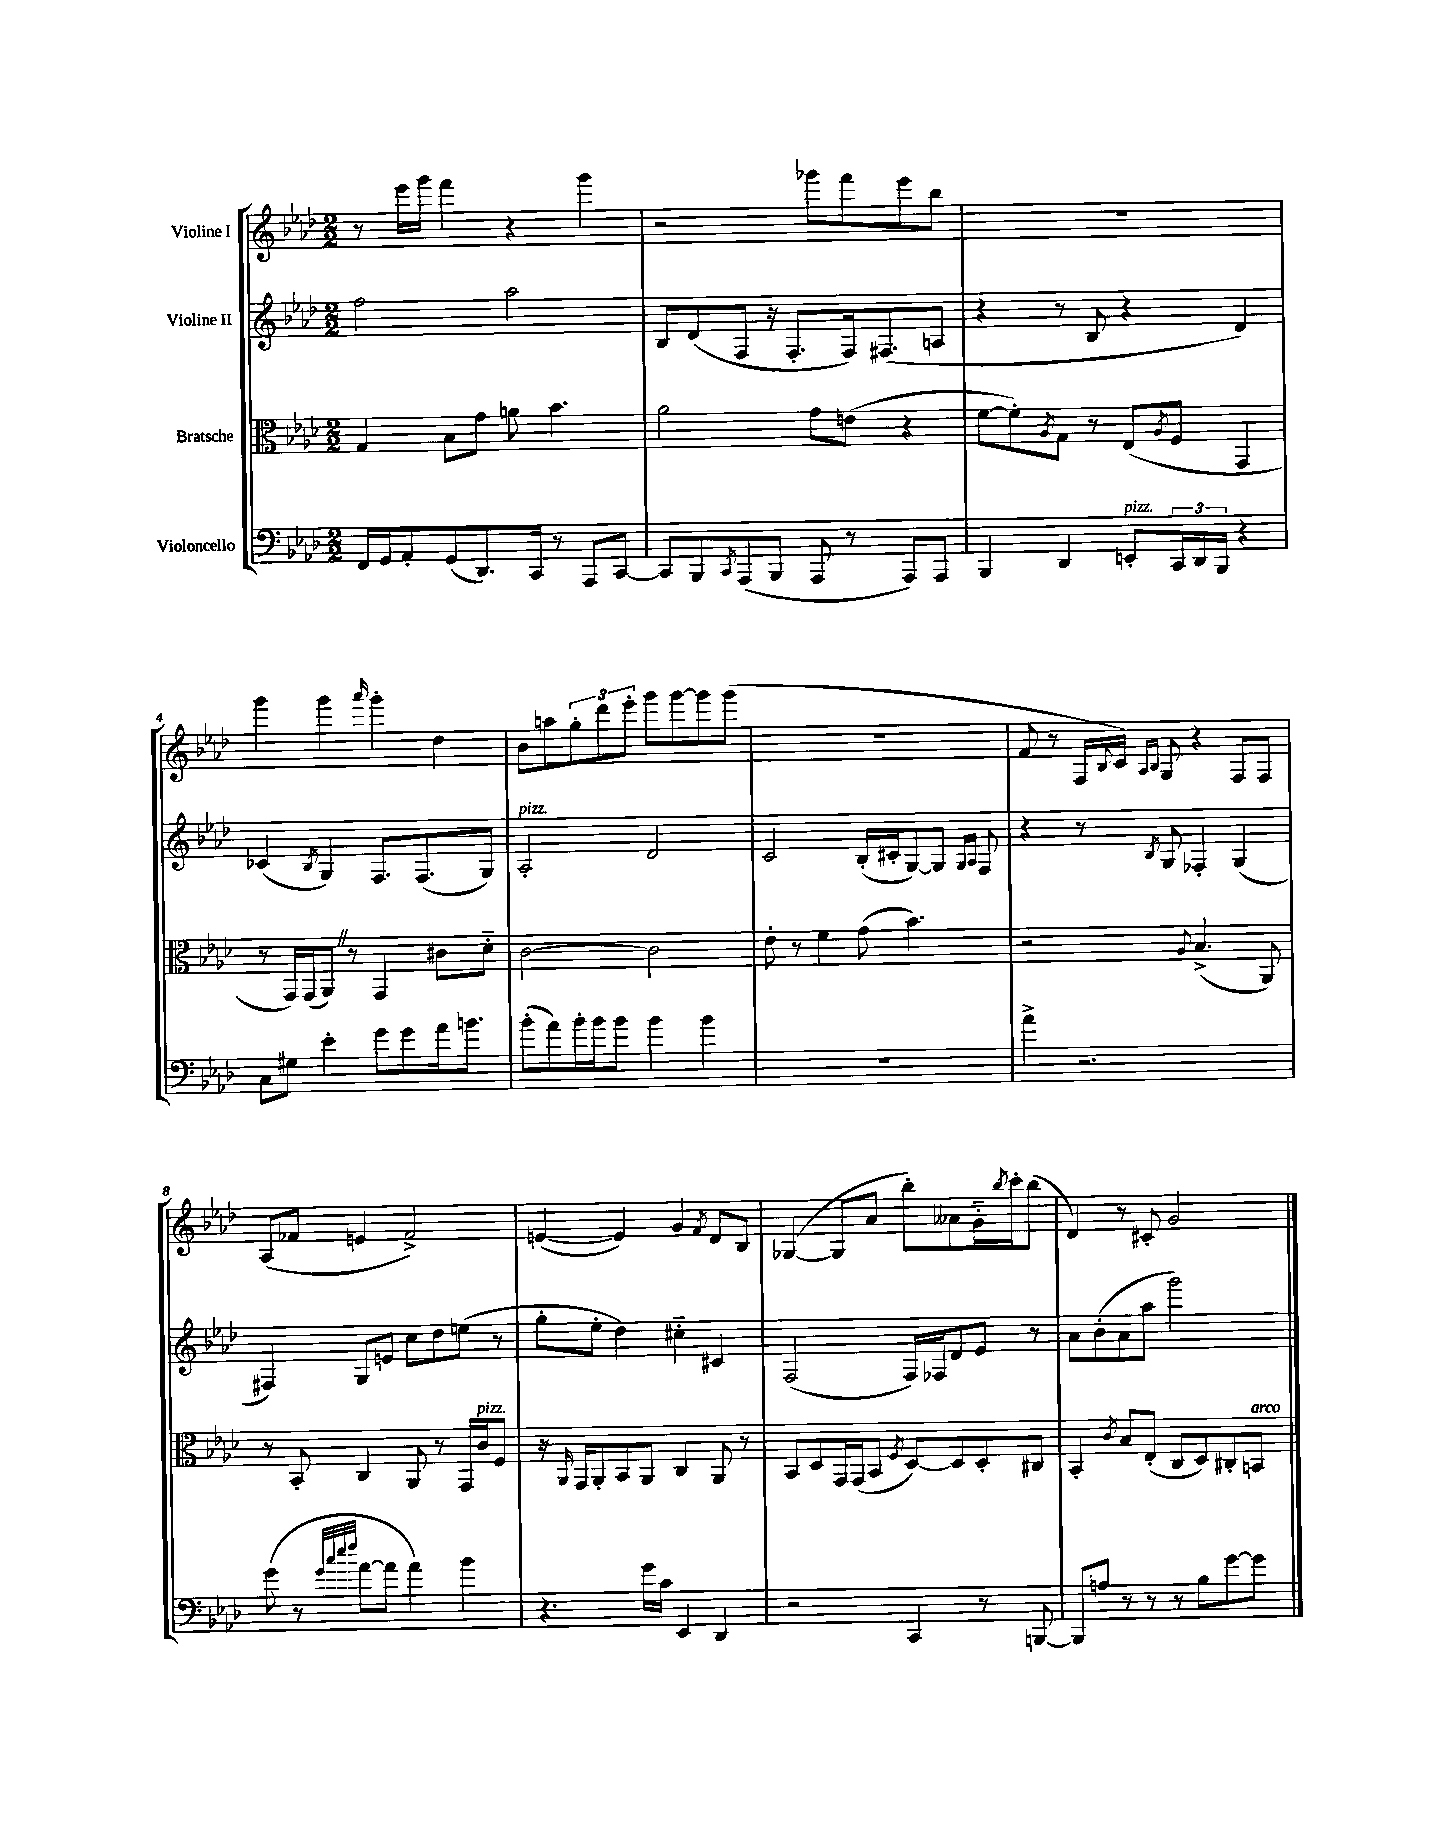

**kern	**kern	**kern	**kern
*staff4	*staff3	*staff2	*staff1
*clefF4	*clefC3	*clefG2	*clefG2
*k[b-e-a-d-]	*k[b-e-a-d-]	*k[b-e-a-d-]	*k[b-e-a-d-]
*M2/2	*M2/2	*M2/2	*M2/2
16FF	4G	2ff	8r
16GG	.	.	.
8AA-'	.	.	16eee-
.	.	.	16ggg
(8GG	8B-	.	4fff
8.DD-)	8g	.	.
.	8a	2aa-	4r
16CC	.	.	.
8r	4.b-	.	.
8AAA-	.	.	4ggg
[8CC	.	.	.
=	=	=	=
8CC]	2a-	8B-	2r
8BBB-	.	(8d-	.
8qCC	.	.	.
(8AAA-	.	8F	.
8BBB-	.	16r	.
.	.	8.F'	.
8AAA-	8g	.	8ggg-
8r	(8e	16F)	8fff
.	.	(8.F#	.
8AAA-)	4r	.	8eee-
8AAA-	.	8A	8bb-
=	=	=	=
4BBB-	[8f	4r	1r
.	8f'])	.	.
.	8qA-	.	.
4DD-	8G	8r	.
.	8r	8B-	.
8EE'	(8E-	4r	.
.	8qA-	.	.
24CC	8F	.	.
24DD-	.	.	.
24BBB-	.	.	.
4r	4GG	4d-)	.
=	=	=	=
8C	8r	(4c-	4ggg
8G#	16GG)	.	.
.	(16GG	.	.
.	.	8qB-	.
4e-'	8AA-)	4G)	4ggg
.	8r	.	.
.	.	.	16qqaaa-
8g	4GG	8.F	4ggg'
8g	.	.	.
.	.	(8.F	.
16a-	8c#	.	4dd-
8.b	.	.	.
.	8d-'~	8G)	.
=	=	=	=
(8b-'	[2c	2A-'	8b-
8a-)	.	.	8aa
16b-'	.	.	12gg'
16b-	.	.	.
.	.	.	12ddd-
8b-	.	.	.
.	.	.	12eee-'
4b-	2c]	2d-	8ggg
.	.	.	[8ggg
4b-	.	.	8ggg]
.	.	.	(8ggg
=	=	=	=
1r	8e-'	2c	1r
.	8r	.	.
.	4f	.	.
.	(8g	(16B-'	.
.	.	16c#'	.
.	4.b-)	[8G)	.
.	.	8G]	.
.	.	16qqG	.
.	.	16qqA-	.
.	.	8F	.
=	=	=	=
4a-^	2r	4r	8f
.	.	.	8r
2.r	.	8r	16F
.	.	.	8qqB-
.	.	.	16c)
.	.	.	16qqA-
.	.	8qB-	16qqB-
.	.	8G	8G
.	8qqA-	.	.
.	(4.B-^	4F-'	4r
.	.	(4G	8F
.	8AA-)	.	8F
=	=	=	=
(8g	8r	4F#)	(8A-
8r	8BB-'	.	8f-
32qqg	.	.	.
32qqcc	.	.	.
32qqee-	.	.	.
32qqff	.	.	.
[8a-	4C	8G	4e
8a-]	.	8e	.
4a-)	8AA-	8cc	2f-^)
.	8r	8dd-	.
4b-	16GG	(8ee	.
.	16c	.	.
.	8F	8r	.
=	=	=	=
4.r	16r	8gg'	([4e
.	16qqAA-	.	.
.	16GG	.	.
.	8AA-'	8ee-'	.
.	8BB-	4dd-)	4e])
16g	8AA-	.	.
16c	.	.	.
4EE-	4C	4cc#'~	4g
.	.	.	8qf
4DD-	8AA-	4c#	8d-
.	8r	.	8B-
=	=	=	=
2r	8BB-	(2F	([4G-
.	8D-	.	.
.	16GG	.	8G-]
.	(16GG	.	.
.	8BB-	.	8a-
.	8qF	.	.
4CC	[8D-)	16F)	8bb-')
.	.	16F-	.
.	8D-]	8d-	8a--
8r	8D-'	8e-	16g'~
.	.	.	8qbb-
.	.	.	16ccc'
[8BBB	8C#	8r	(8bb-
=	=	=	=
8BBB]	4BB-'	8a-	4d-)
8A	.	(8b-'	.
.	8qc	.	.
8r	8B-	8a-	8r
8r	(8E-'	8aa-	8c#'
8r	8C	2ggg)	2g
8B-	8D-)	.	.
[8g	8C#'	.	.
8g]	8BB	.	.
==	==	==	==
*-	*-	*-	*-
